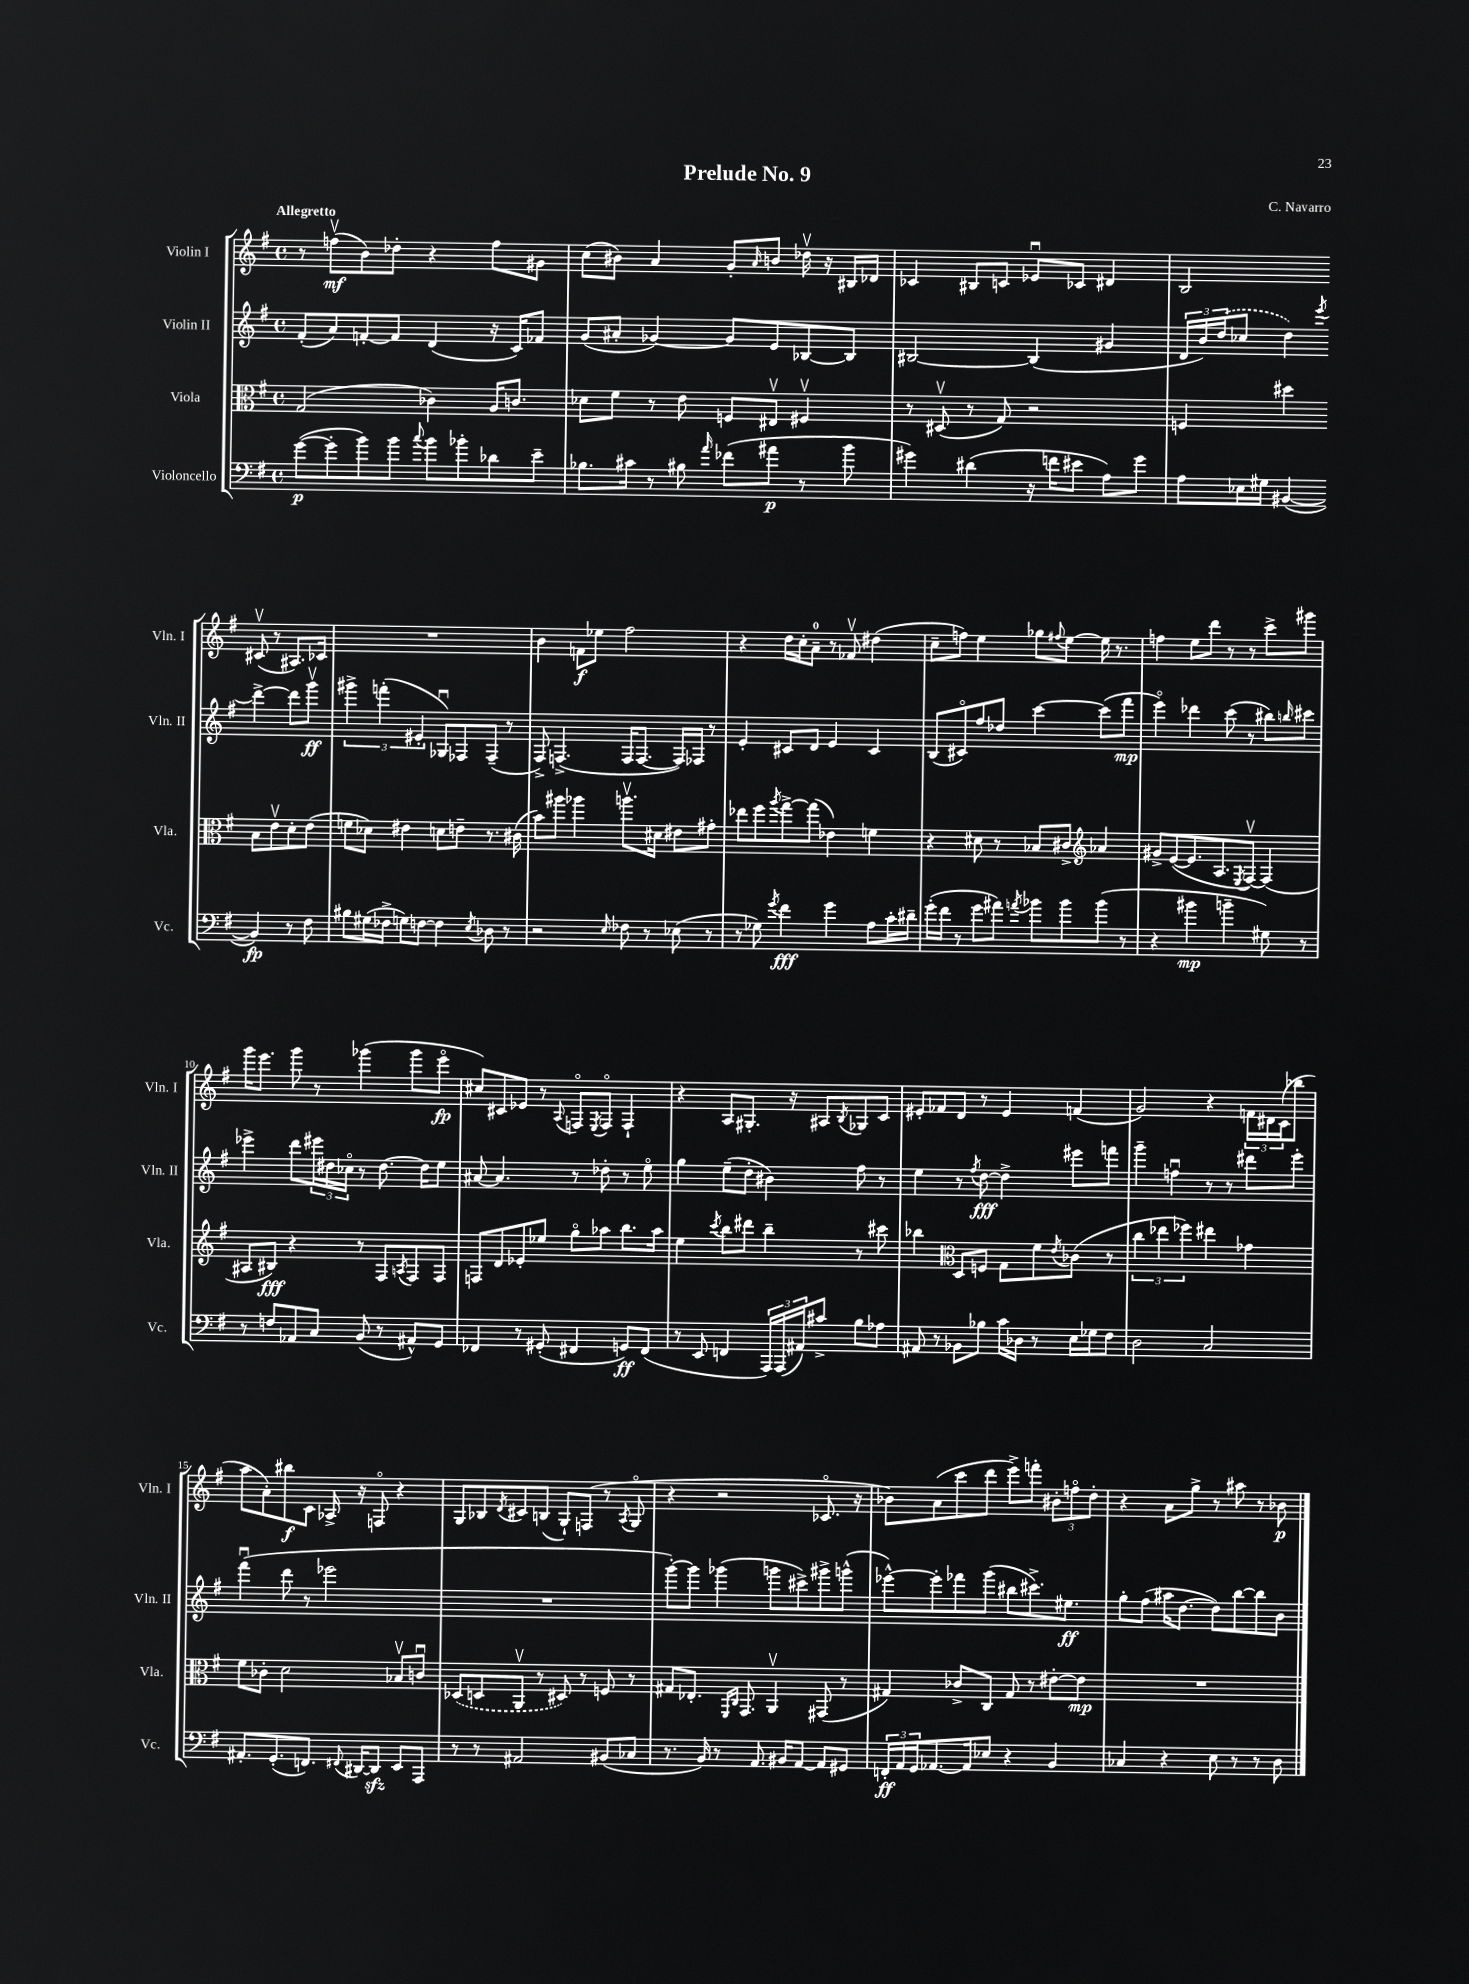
\header { title = "Prelude No. 9" composer = "C. Navarro" }
<<
\new StaffGroup <<
\new Staff = "s0" \with { instrumentName = "Violin I" shortInstrumentName = "Vln. I" } {
    \clef treble \key g \major \defaultTimeSignature \time 4/4 \tempo "Allegretto"
    r8 f''8\upbow\mf( b'8) des''8-. r4 f''8 gis'8 |
    c''8( bis'8) a'4 g'8-. \grace { a'16 } b'8 des''16\upbow r16 bis16 des'16 |
    ces'4 bis8 c'8 ees'8\downbow ces'8 dis'4 |
    b2 cis'8\upbow( r8 ais8.) ces'16 |
    R1 |
    b'4 f'8\f ees''8 fis''2 |
    r4 d''16 c''16-. a'8-0-- r8 fes'8\upbow dis''4( |
    c''8-- f''8) e''4 ges''8 \appoggiatura { fis''8 } e''8~ e''16 r8. |
    f''4 e''8 d'''8 r8 r8 c'''8-> gis'''8 |
    g'''16 e'''8. g'''8 r8 ges'''4( ges'''8 e'''8\flageolet\fp |
    cis''8) cis'8 ees'8 r8 \appoggiatura { a8 } f8\flageolet \acciaccatura { e8 } f8\flageolet f4-! |
    r4 a8 gis8.-. r16 ais8 \acciaccatura { b8 } ges8 c'8 |
    eis'8-. fes'8 d'8 r8 eis'4 f'4( |
    g'2) r4 \tuplet 3/2 { f'16 dis'16 c'16( } bes''8 |
    a''8 a'8-.) bis''8\f c'8 aes16-> r16 f8\flageolet r4 |
    g8 bes8 \acciaccatura { d'8 } cis'8 b8( g8-!) f8( r8 \acciaccatura { a8 } g8\flageolet |
    r4 r2 ces'8.\flageolet r16 |
    bes'8) a'8( c'''8 d'''8 e'''8->) f'''8-. \tuplet 3/2 { bis'8-. f''8\flageolet d''8-. } |
    r4 a'8 g''8-> r8 ais''8 r8 bes'8\p \bar "|." |
}
\new Staff = "s1" \with { instrumentName = "Violin II" shortInstrumentName = "Vln. II" } {
    \clef treble \key g \major \defaultTimeSignature \time 4/4
    fis'8-.( a'8) f'8~-. f'8 d'4( r16 c'16) fes'8 |
    g'8( ais'8-. ges'4~) ges'8 e'8 bes8~ bes8 |
    bis2~ bis4( gis'4 |
    \tuplet 3/2 { d'16 b'16) \once \slurDashed d''16( } ces''8 d''4) \acciaccatura { e'''8 } d'''4~-> d'''8 g'''8\upbow\ff |
    \tuplet 3/2 { gis'''4-> f'''4-.( eis'4-. } ges8\downbow) fes8 fes8--( r8 |
    fis8->) f4.->( f16 f8.~ f16) fes16 r8 |
    e'4-. cis'8 d'8 e'4 cis'4 |
    b8( cis'8\flageolet) fis''8 des''8 c'''4~ c'''8( fis'''8\mp |
    e'''4\flageolet) des'''4 c'''8( r8 bis''8) \grace { b''16 } cis'''8 |
    ees'''4-> d'''8 \tuplet 3/2 { eis'''16 dis''16 ces''16\flageolet } r8 dis''8.~ dis''16 e''8 |
    ais'8~ ais'4. r8 des''8-. r8 e''8\flageolet |
    g''4 e''8--( d''8-. bis'4) fis''8 r8 |
    e''4 r8 \acciaccatura { fis''8 } d''8~\fff d''4-> eis'''8 f'''8 |
    g'''4-- f''4\downbow r8 r8 dis'''8 e'''8-. |
    fis'''4\downbow( d'''8 r8 ees'''2 |
    R1 |
    g'''8~-.) g'''8 ges'''4( g'''8 cis'''8->) gis'''8-> g'''8-^( |
    ees'''8~-^) ees'''8-. fes'''8 g'''8( bis''8 cis'''8.->) eis''8.\ff |
    g''8-. fis''8( ais''16 d''8.~ d''8) b''8~ b''8 b'8 \bar "|." |
}
\new Staff = "s2" \with { instrumentName = "Viola" shortInstrumentName = "Vla." } {
    \clef alto \key g \major \defaultTimeSignature \time 4/4
    g2( ces'4) a16 c'8. |
    des'8 fis'8 r8 e'8 f8 eis8\upbow fis4\upbow |
    r8 dis8\upbow( r8 g8) r2 |
    f4 dis''4 b8 e'8\upbow d'8-. e'8( |
    f'8 des'8) eis'4 d'8 e'8-- r8. cis'16( |
    b'8) ais''8 aes''4 a''8.\upbow dis'16 eis'8 gis'8-. |
    ees''8 fis''8 \acciaccatura { a''8 } g''8~-> g''8( ees'4) f'4 |
    r4 dis'8 r8 bes8 cis'8-> \clef treble aes'4 |
    gis'8-> e'8~( e'8. a8. \acciaccatura { e8 } fis8~\upbow) fis4( |
    ais8 bis8\fff) r4 r8 fis8 \acciaccatura { a8 } fis8 fis8 |
    f8 d'8 ees'8-. ees''8 g''8\flageolet aes''8 b''8. aes''16 |
    e''4 \acciaccatura { c'''8 } b''8 dis'''8 b''4-- r8 cis'''8 |
    bes''4 \clef alto d8 f8 g8 fis'8 \acciaccatura { e'8 } ces'8( r8 |
    \tuplet 3/2 { c''4 ees''4 fes''4) } eis''4 ges'4 |
    fis'8 ces'8-. d'2 bes8\upbow c'8\downbow |
    \once \slurDashed des8( d8 a,8\upbow r8 dis8) r8 f8 r8 |
    gis8 ees8.-. \grace { fis,16 c16 } g,8. a,4\upbow gis,8( r8 |
    gis4) ces'8-> c8 gis8 r8 eis'8~-. eis'8\mp |
    R1 \bar "|." |
}
\new Staff = "s3" \with { instrumentName = "Violoncello" shortInstrumentName = "Vc." } {
    \clef bass \key g \major \defaultTimeSignature \time 4/4
    g'8~\p( g'8-. b'8) b'8 \appoggiatura { c''8 } b'8 bes'8-. des'8 e'8-- |
    bes8. cis'16 r8 bis8 \grace { a'16 } fes'8( ais'8\p r8 b'8 |
    gis'4) dis'4( r16 f'16 eis'8 a8) gis'8 |
    a8 ees16 gis16 bis,4~( bis,4\fp) r8 fis8 |
    bis8 gis16( fes16-> g8) f8~ f4 \acciaccatura { e8 } des8 r8 |
    r2 \grace { e16 } fes8 r8 ees8( r8 |
    r8 ges8) \acciaccatura { g'8 } fis'4\fff g'4 a8 c'16-. dis'16-- |
    g'16-.( fis'16 r8 g'8 ais'8) \acciaccatura { a'8 } bes'8 bes'8 bes'8( r8 |
    r4 bis'4\mp b'4-- gis8) r8 |
    r8 f8 aes,8 c8 b,8( r8 ais,8-^) g,8 |
    fes,4 r8 gis,8-.( fis,4 g,8\ff) fis,8( |
    r8 e,8 f,4 \tuplet 3/2 { a,,16) a,,16( ais,16) } cis'8-> b8 aes8 |
    ais,8 r8 bes,8 bes8 c'16 des16 r8 e16 ges16 fis8 |
    d2 c2 |
    ais,8.-. g,8.-.( f,8.) \appoggiatura { fis,8 } dis,16~ dis,8\sfz e,8 a,,8 |
    r8 r8 ais,2 bis,8( ces8 |
    r8. b,16) r8 a,8. bis,16 a,8~ a,8 gis,8 |
    \tuplet 3/2 { f,16-.\ff a,16 g,16 } aes,8.~ aes,16 ees8 r4 b,4 |
    ces4 r4 e8 r8 r8 d8 \bar "|." |
}
>>
>>
